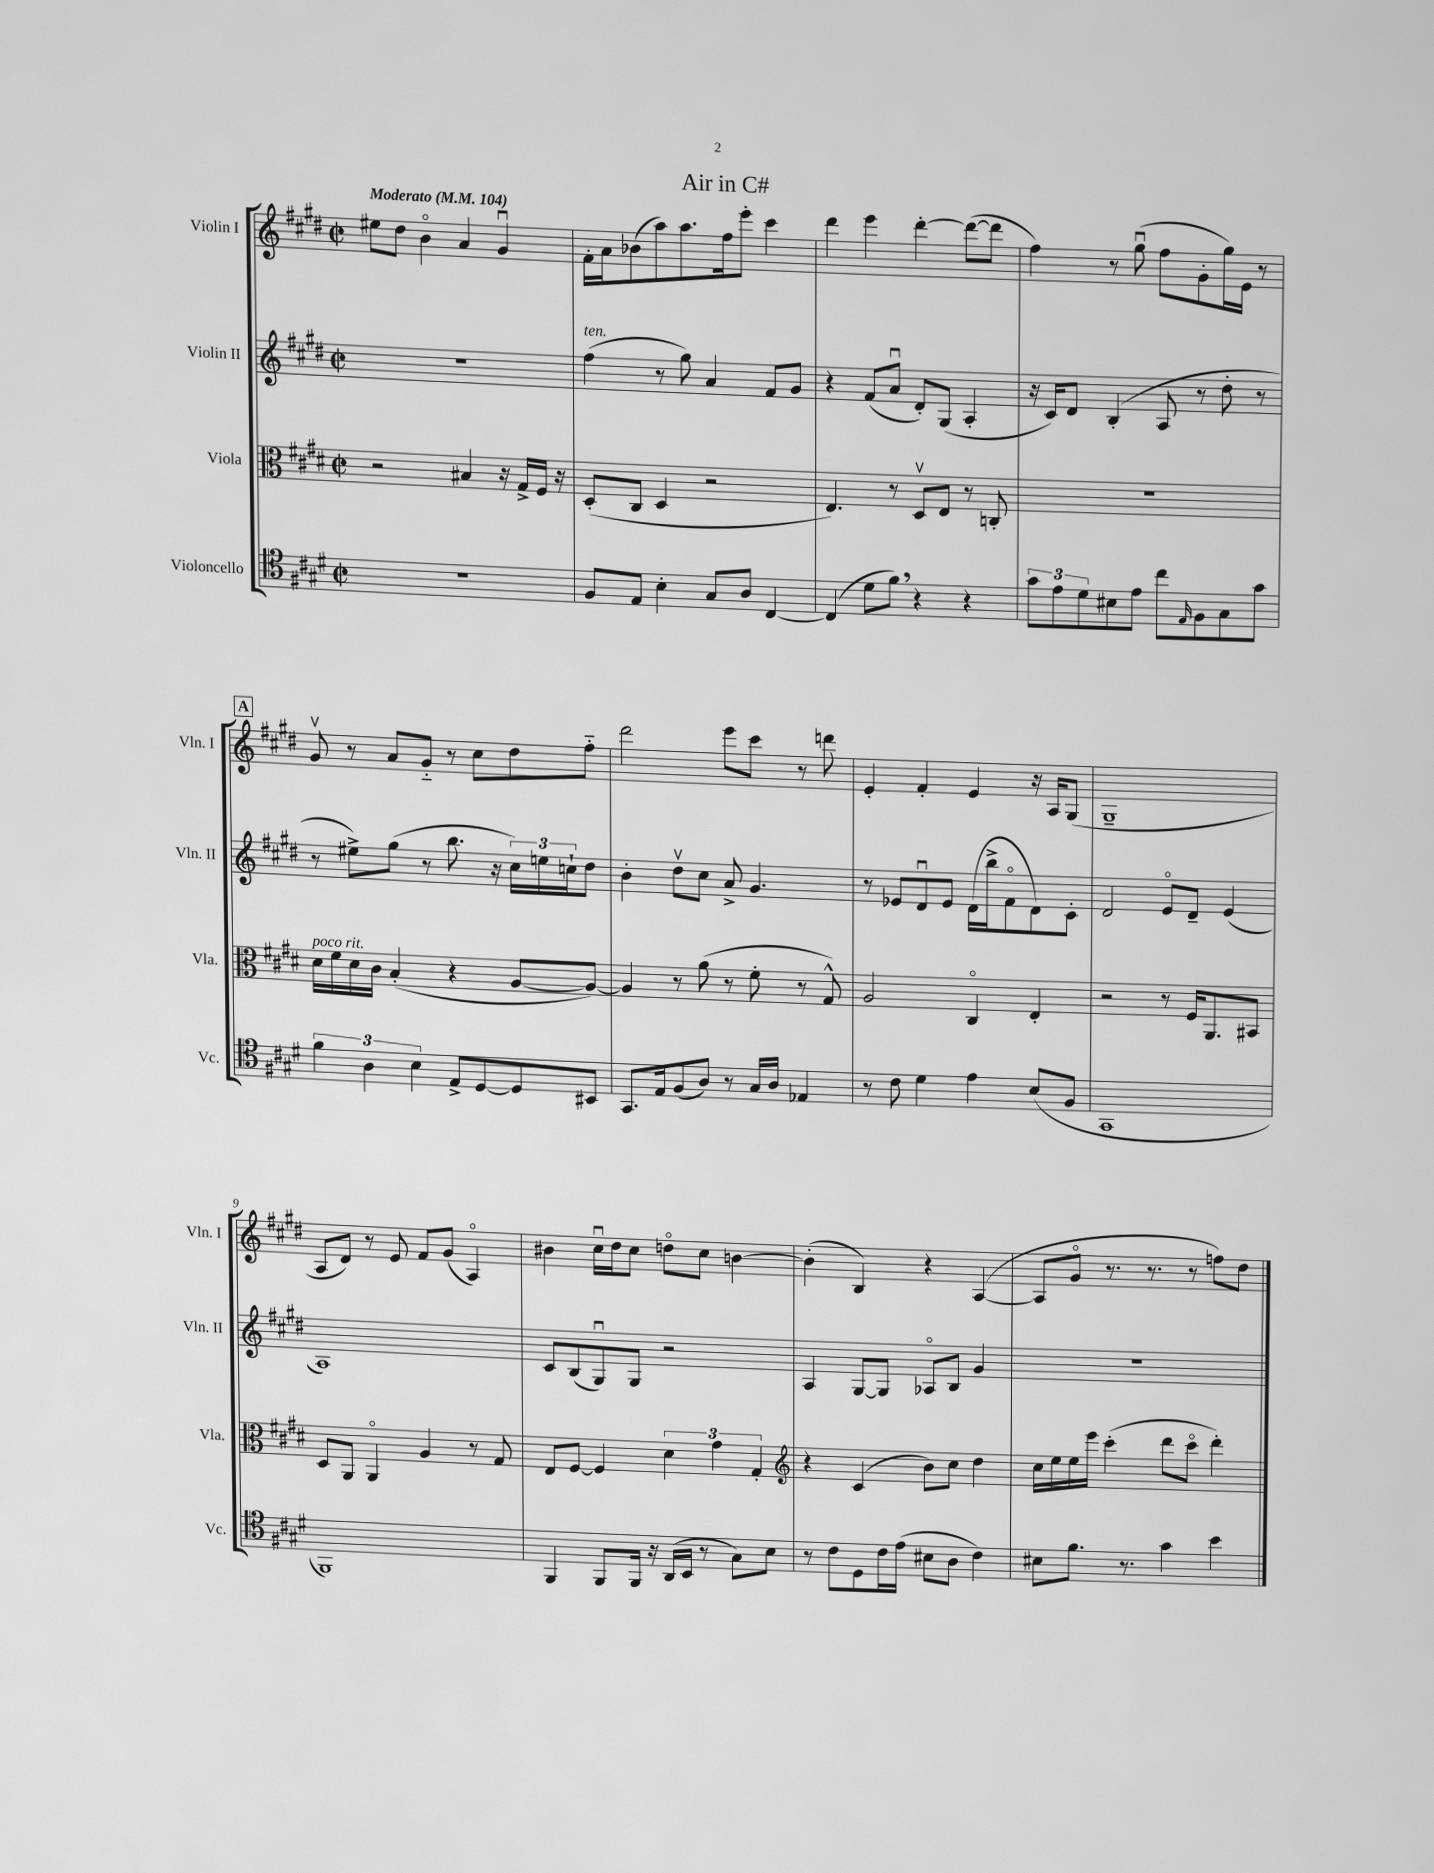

**kern	**kern	**kern	**kern
*part4	*part3	*part2	*part1
*staff4	*staff3	*staff2	*staff1
*I"Violoncello	*I"Viola	*I"Violin II	*I"Violin I
*I'Vc.	*I'Vla.	*I'Vln. II	*I'Vln. I
*clefC4	*clefC3	*clefG2	*clefG2
*k[f#c#g#d#]	*k[f#c#g#d#]	*k[f#c#g#d#]	*k[f#c#g#d#]
*M2/2	*M2/2	*M2/2	*M2/2
*met(c|)	*met(c|)	*met(c|)	*met(c|)
*MM104	*MM104	*MM104	*MM104
=1	=1	=1	=1
!	!	!	!LO:TX:a:B:t=Moderato
1r	2r	1r	8ee#X\L
.	.	.	8dd#\J
.	.	.	4b\
.	4B#X/	.	4a/
.	16r	.	4g#u/
.	16G#^/LL	.	.
.	16F#/JJ	.	.
.	16r	.	.
=2	=2	=2	=2
!	!	!LO:TX:a:i:t=ten.	!
8F#/L	(8D#'/L	(4ff#\	16f#'\LL
.	.	.	16a\J
8E/J	8C#/J	.	(8b-X\
4B'\	4D#/	8r	8aa\)
.	.	8gg#\)	8.aa\
8G#/L	2r	4a/	.
.	.	.	16ff#\k
8A/J	.	.	8eee'\J
[4C#/	.	8f#/L	4ccc#\
.	.	8g#/J	.
=3	=3	=3	=3
(4C#/]	4.E/)	4r	4ddd#\
8d#\L	.	(8f#/L	4eee\
8f#,\J)	8r	8au/J	.
4r	8D#v/L	8d#'/L)	[4ddd#'\
.	8E/J	(8G#/J	.
4r	8r	4A'/	(8ddd#\L_
.	8Cn'/	.	8ddd#\J]
=4	=4	=4	=4
12g#\L	1r	16r	4ff#\)
.	.	16c#/KL)	.
12e\	.	.	.
.	.	8d#/J	.
12d#\	.	.	.
8B#X\	.	(4B'/	8r
8e\J	.	.	(8gg#u\
8cc#\L	.	8A/	8ff#\L
16qqE/	.	.	.
8F#\	.	8r	8g#'\
8G#\	.	8dd#'\	16gg#\L)
.	.	.	16e\JJ
8g#\J	.	8r	8r
!!LO:LB:g=z
!!LO:REH:place=s1:t=A
=5	=5	=5	=5
!	!LO:TX:a:i:t=poco rit.	!	!
6f#\	16d#\LL	8r	8g#v/
.	16f#\	.	.
.	16d#\	8ee#X^\L)	8r
6A\	.	.	.
.	16c#\JJ	.	.
.	(4B'/	(8gg#\J	8a/L
6B\	.	.	.
.	.	8r	8g#/J
8E^/L	4r	8.bb\	8r
[8D#/	.	.	8cc#\L
.	.	16r	.
8D#/]	[8A/L	24cc#\LL)	8dd#\
.	.	24een\	.
.	.	24ccn`\J	.
8BB#X/J	8A/J_)	8dd#\J	8ff#\J
=6	=6	=6	=6
8.GG#/L	4A/]	4b'\	2ddd#\
16E/k	.	.	.
(8F#/	8r	8dd#v\L	.
8A/J)	(8a\	8cc#\J	.
8r	8r	8a^/	8eee\L
16G#/LL	8f#'\	4.g#/	8ccc#\J
16A/JJ	.	.	.
4E-X/	8r	.	8r
.	8G#^^/)	.	8dddn\
=7	=7	=7	=7
8r	2A/	8r	4e'/
8c#\	.	8e-X/L	.
4d#\	.	8d#u/	4f#'/
.	.	8e-/J	.
4e\	4C#/	(16d#\LL	4e/
.	.	16bb^\J	.
.	.	8f#\	.
(8B/L	4E'/	8d#\)	16r
.	.	.	16A/KL
8F#/J	.	8c#'\J	(8G#/J
=8	=8	=8	=8
1GG#	2r	2d#/	1G#~
.	8r	8e/L	.
.	16F#/KL	8d#~/J	.
.	8.AA/	.	.
.	.	(4e/	.
.	8BB#X/J	.	.
!!LO:LB:g=z
=9	=9	=9	=9
1FF#)	8D#/L	1A)	8A/L
.	8AA/J	.	8d#/J)
.	4AA/	.	8r
.	.	.	8e/
.	4A/	.	8f#/L
.	.	.	(8g#/J
.	8r	.	4A/)
.	8G#/	.	.
=10	=10	=10	=10
4FF#/	8E/L	8c#/L	4b#X\
.	[8F#/J	(8B/	.
8FF#/L	4F#/]	8G#u/)	16cc#u\LL
.	.	.	16dd#\J
16FF#/Jk	.	8G#/J	8cc#\J
16r	.	.	.
(16AA/LL	6d#\	2r	8ddn\L
16BB/JJ	.	.	.
8r	.	.	8cc#\J
.	6g#\	.	.
8G#\L)	.	.	[4bn\
.	6G#'/	.	.
8B\J	.	.	.
=11	=11	=11	=11
*	*clefG2	*	*
8r	4r	4A/	(4b'\]
8c#\L	.	.	.
8D#\	(4c#/	[8G#/L	4B/)
16c#\L	.	8G#/J]	.
(16e\JJ	.	.	.
8B#X\L	8b\L)	8A-X/L	4r
8A\J	8cc#\J	8B/J	.
4c#\)	4dd#\	4g#/	([4A/
=12	=12	=12	=12
8B#X\L	16cc#\LL	1r	8A/L]
.	16ee\	.	.
8.f#\J	16ee\	.	8g#/J
.	16eee\JJ	.	.
.	(4ccc#'\	.	8.r
8.r	.	.	.
.	.	.	8.r
4g#\	8ddd#\L	.	.
.	8ccc#\J	.	8r
4b\	4ddd#'\)	.	8ffn\L)
.	.	.	8dd#\J
==	==	==	==
*-	*-	*-	*-
